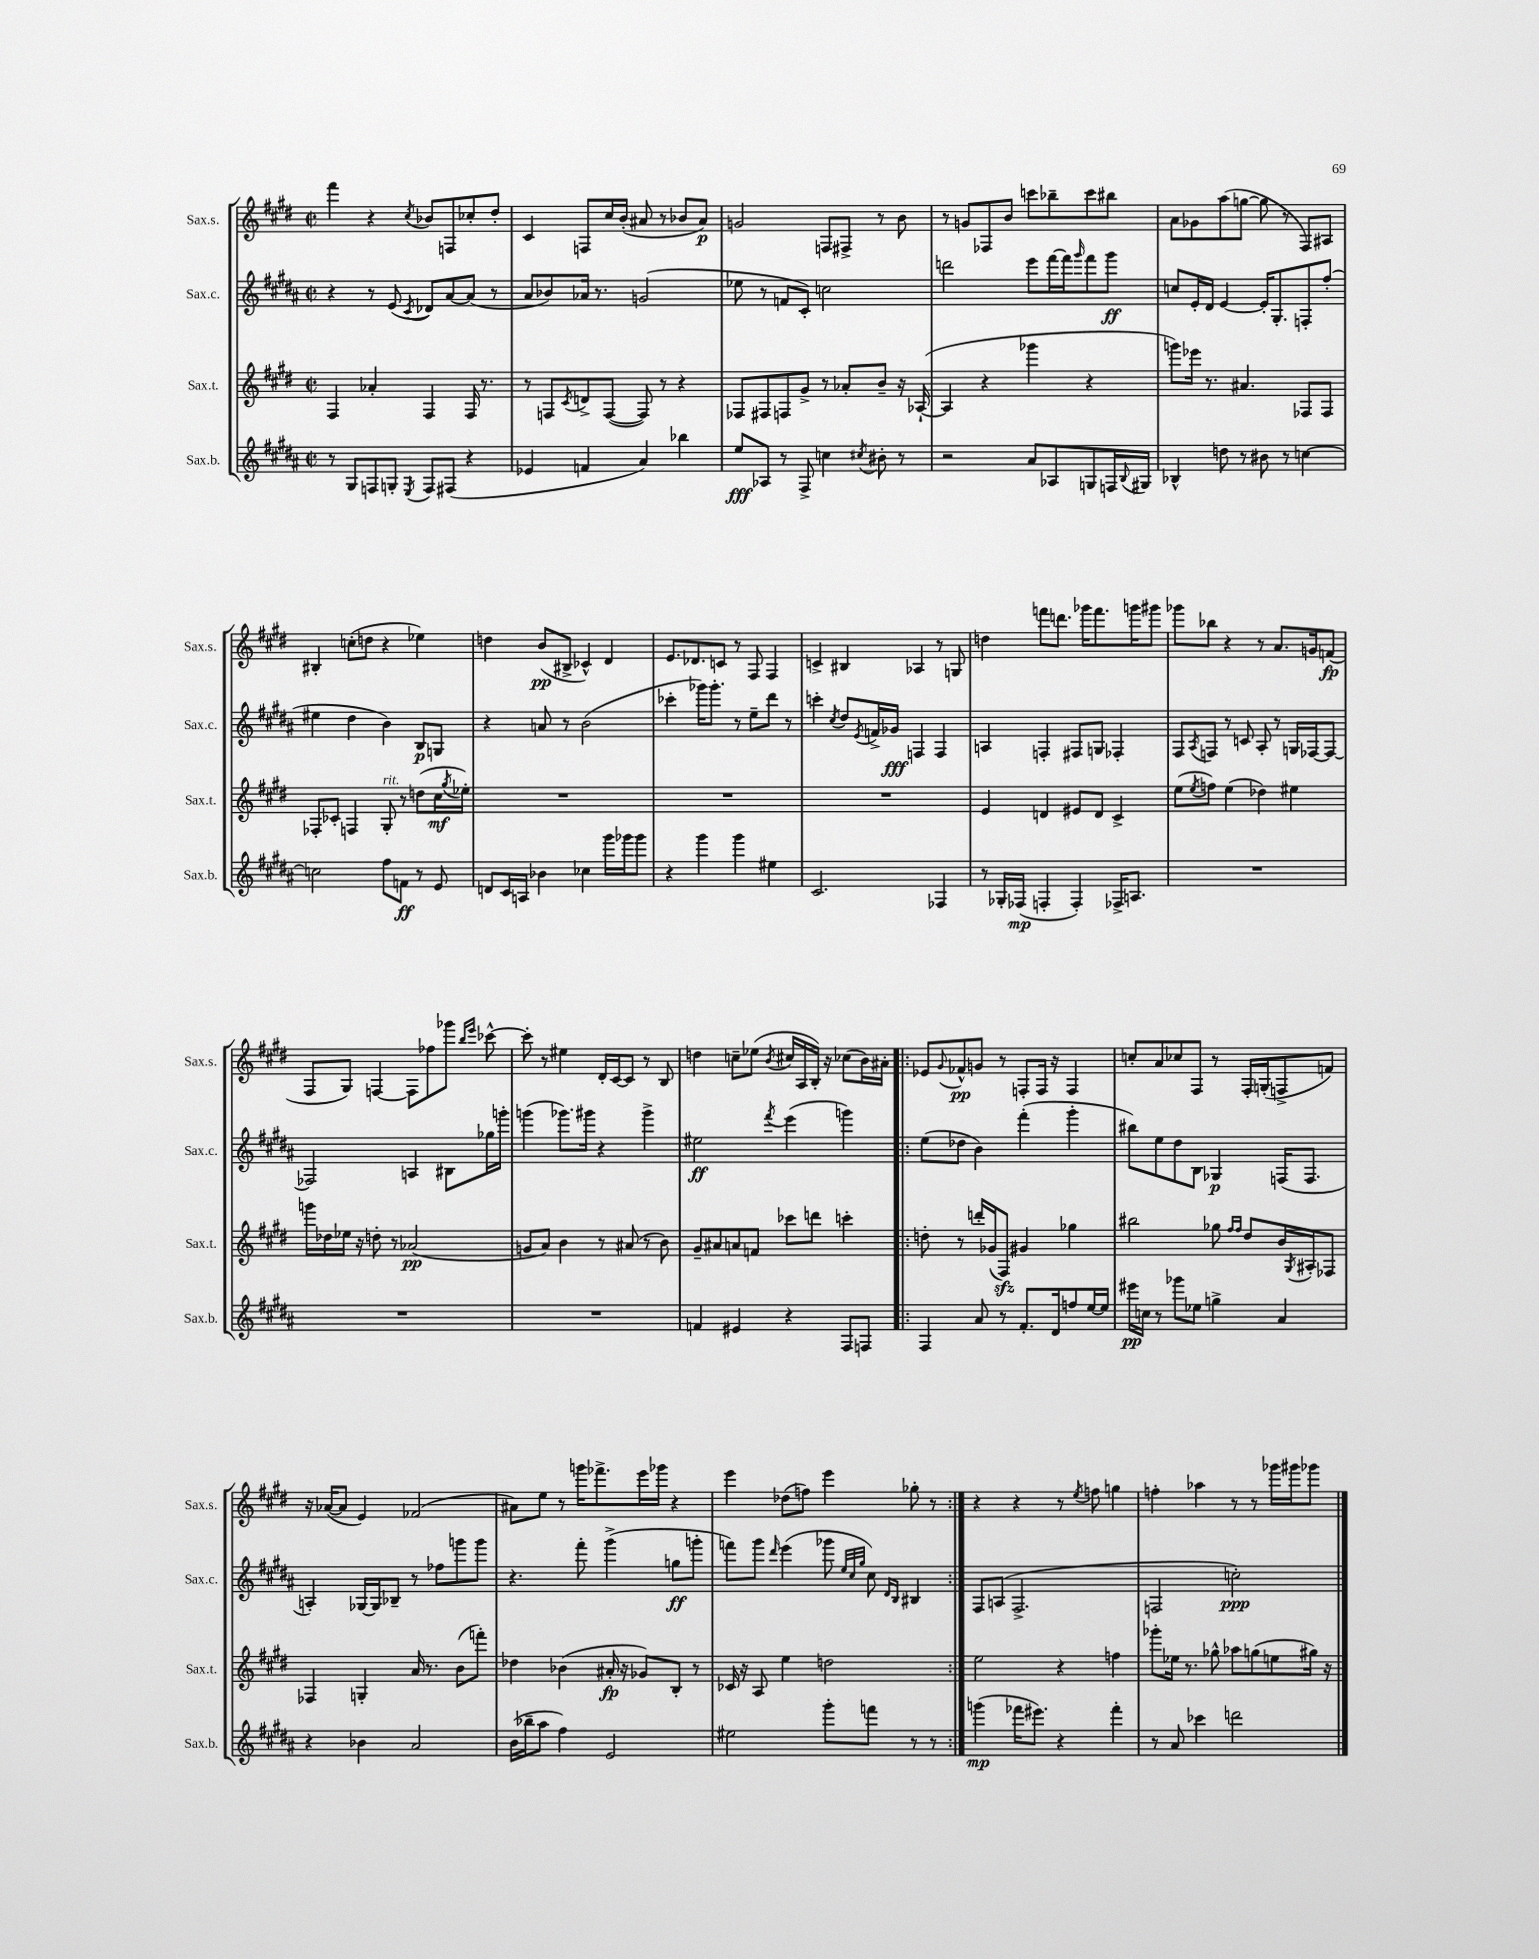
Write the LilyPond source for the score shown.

<<
\new StaffGroup <<
\new Staff = "s0" \with { instrumentName = "Sax.s." shortInstrumentName = "Sax.s." } {
    \clef treble \key e \major \defaultTimeSignature \time 2/2
    fis'''4 r4 \acciaccatura { cis''8 } bes'8 f8 ces''8-. dis''8-. |
    cis'4 f8 cis''16 b'16-.( ais'8 r8 bes'8 ais'8\p) |
    g'2 f8 fis8-> r8 b'8 |
    r8 g'8 fes8 b'8 c'''8 bes''8-- c'''8 bis''8 |
    a'8 ges'8 a''8( g''8~ g''8 r8 fis8) ais8 |
    bis4-. c''8-.( d''8 r4 ees''4) |
    d''4 b'8\pp( bis8-> ces'4-^) dis'4 |
    e'8. des'8. c'8 r8 fis8 fis4 |
    c'4-> bis4 aes4 r8 g8 |
    d''4 f'''8 d'''8. ges'''16 f'''8. g'''16 gis'''8 |
    ges'''8 bes''8 r4 r8 a'8. g'16 f'8\fp( |
    fis8 gis8) f4~ f8 fes''8 ges'''8 \grace { b''16 e'''16 } ces'''8~-^ |
    ces'''8-. r8 eis''4 dis'16-. cis'16~ cis'8 r8 b8 |
    d''4 c''8-- ees''8( \acciaccatura { b'8 } cis''16 a16 b16-.) r16 ces''8( b'16) ais'16-. |
    \repeat volta 2 { ees'8 \appoggiatura { gis'8 } fes'8-^\pp g'8 r8 f8-. f16 r16 f4 |
    c''8-. a'8 ces''8 fis8 r8 fis16-. g16-.( f8-> f'8) |
    r16 aes'16~( aes'8 e'4) fes'2( |
    ais'8) e''8 r8 g'''16 fes'''8.-> e'''16 ges'''16 r4 |
    e'''4 des''8( f''8) e'''4 ges''8-. r8 | }
    r4 r4 r8 \acciaccatura { e''8 } f''8 g''4 |
    f''4-. aes''4 r8 r8 ges'''16 gis'''16 ges'''8 \bar "|." |
}
\new Staff = "s1" \with { instrumentName = "Sax.c." shortInstrumentName = "Sax.c." } {
    \clef treble \key b \major \defaultTimeSignature \time 2/2
    r4 r8 e'8( \acciaccatura { cis'8 } des'8) ais'8~ ais'8( r8 |
    ais'8 bes'8) aes'16 r8. g'2( |
    ees''8 r8 f'8 cis'8-.) c''2 |
    d'''2 e'''8 fis'''16~ fis'''16 \grace { gis'''16 } fis'''8 gis'''8\ff |
    c''8 e'16-. dis'16 e'4~ e'16-. gis8.-. f8-. fis''8-.( |
    eis''4 dis''4 b'4) b8\p g8 |
    r4 a'8 r8 b'2( |
    ces'''4-. ges'''16) ges'''8.-. r8 e''8-- dis'''8 r8 |
    c'''4-. \acciaccatura { cis''8 } dis''8 \acciaccatura { e'8 } f'16-> ges'16\fff f4 f4 |
    a4 f4-. fis8 g8 fes4-. |
    fis8 \acciaccatura { ais8 } f8 r8 c'8 ais8-. r8 g16 fes16~ fes8~ |
    fes2 a4 bis8 ges''16 g'''16-. |
    g'''4( ges'''8.) gis'''16 r4 gis'''4-> |
    eis''2\ff \acciaccatura { fis'''8 } e'''4( g'''4) |
    \repeat volta 2 { e''8( des''8 b'4) fis'''4-.( gis'''4-. |
    bis''8) e''8 dis''8 b8 ges4\p f16( f8. |
    a4-.) ges16~ ges16 bes8-- r8 fes''8 g'''8 g'''8 |
    r4. fis'''8-. gis'''4->( g''8\ff g'''8-. |
    f'''8) gis'''8 \grace { dis'''16 } e'''4( ges'''8 \grace { e''32 cis''32 gis''32 } cis''8) \grace { dis'16 b16 } bis4 | }
    fis8 a8( fis2.-> |
    f2 c''2-.\ppp) \bar "|." |
}
\new Staff = "s2" \with { instrumentName = "Sax.t." shortInstrumentName = "Sax.t." } {
    \clef treble \key e \major \defaultTimeSignature \time 2/2
    fis4 aes'4-. fis4 fis16 r8. |
    r8 f8 \acciaccatura { cis'8 } d'8-> f8~( f8) r8 r4 |
    fes8 fis8 f8 gis'8-> r8 aes'8-. b'8-- r16 aes16~-!( |
    aes4 r4 ges'''4 r4 |
    g'''8) ees'''16 r8. ais'4. fes8 fes8 |
    fes8-. ces'8-. f4 gis8-.^\markup { \italic "rit." } r8 d''8( cis''16\mf \acciaccatura { gis''8 } ees''16-.) |
    R1 |
    R1 |
    R1 |
    e'4 d'4 eis'8 d'8 cis'4-> |
    e''8( \acciaccatura { e''8 } f''8) e''4( des''4) eis''4 |
    g'''16 des''16 ees''16 r16 d''8-. r8 aes'2\pp( |
    g'8 a'8) b'4 r8 ais'8( r8 b'8) |
    gis'8-- ais'8 a'8 f'8 ces'''8 d'''8 c'''4-. |
    \repeat volta 2 { d''8-. r8 d'''16-. ges'16( fis8\sfz) gis'4 ges''4 |
    bis''2 ges''8 \grace { fis''16 fis''16 } dis''8 b'16 \acciaccatura { gis8 } ais16-. fes8 |
    fes4 g4-. a'16 r8. b'8( f'''8-.) |
    des''4 bes'4( ais'16-.\fp r16 ges'8) b8-. r8 |
    ces'16 r16 a8 e''4 d''2 | }
    e''2 r4 f''4 |
    ges'''8-. ees''16 r8. ges''8-^ aes''8 g''8( e''8 gis''16) r16 \bar "|." |
}
\new Staff = "s3" \with { instrumentName = "Sax.b." shortInstrumentName = "Sax.b." } {
    \clef treble \key b \major \defaultTimeSignature \time 2/2
    r8 gis8 f8 g8-. \acciaccatura { e8 } f8 fis8( r4 |
    ees'4 f'4 ais'4) bes''4 |
    e''8\fff aes8 r8 fis8-> c''4 \acciaccatura { cis''8 } bis'8-. r8 |
    r2 ais'8 aes8 g8 f16 \appoggiatura { b8 } gis16 |
    bes4-^ d''8 r8 bis'8 r8 c''4~ |
    c''2 fis''8 f'8\ff r8 e'8 |
    d'8 cis'16 a16 bes'4 ces''4 gis'''16 ges'''16 ges'''8 |
    r4 gis'''4 gis'''4 eis''4 |
    cis'2. fes4 |
    r8 ges16-. fes16\mp( f4-. f4-.) fes16-> a8. |
    R1 |
    R1 |
    R1 |
    f'4 eis'4 r4 fis8 f8 |
    \repeat volta 2 { fis4 ais'8 r8 fis'8.-. dis'16 f''8 e''16~ e''16 |
    eis'''16\pp c''16 r8 ges'''8 ees''8 g''4-> ais'4 |
    r4 bes'4 ais'2 |
    b'16( bes''16-- ais''8 fis''4) e'2 |
    eis''2 gis'''8-. f'''8 r8 r8 | }
    g'''4\mp( fes'''16 eis'''8.) r4 fes'''4-. |
    r8 ais'8 ces'''4 d'''2 \bar "|." |
}
>>
>>
\layout { \context { \Score \remove "Bar_number_engraver" } }
